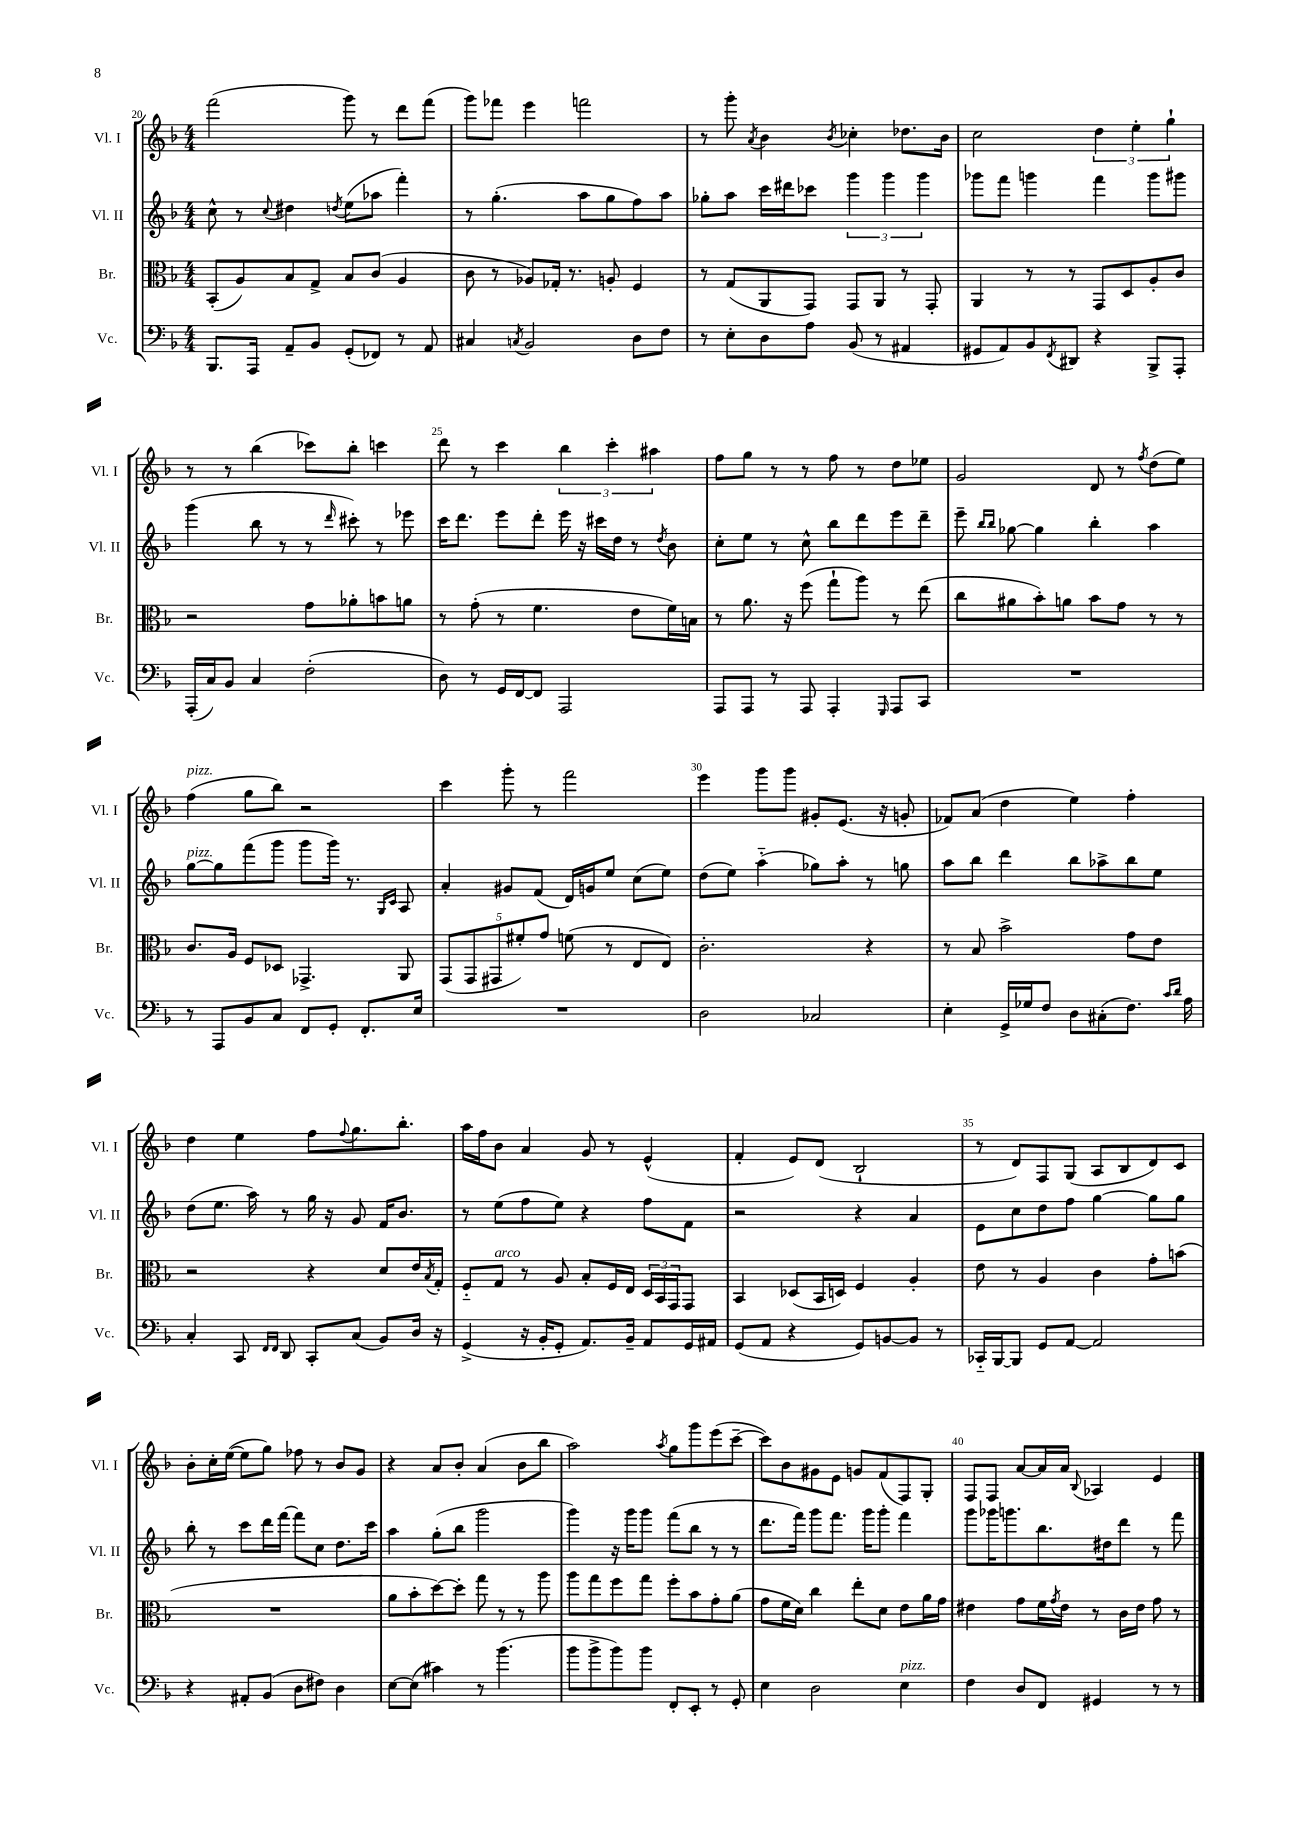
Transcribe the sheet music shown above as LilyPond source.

<<
\new StaffGroup <<
\new Staff = "s0" \with { instrumentName = "Vl. I" shortInstrumentName = "Vl. I" } {
    \clef treble \key f \major \numericTimeSignature \time 4/4
    f'''2( g'''8) r8 d'''8 f'''8( |
    g'''8) fes'''8 e'''4 f'''2 |
    r8 g'''8-. \acciaccatura { a'8 } bes'4 \acciaccatura { bes'8 } ces''4-. des''8. bes'16 |
    c''2 \tuplet 3/2 { d''4 e''4-. g''4-! } |
    r8 r8 bes''4( ces'''8) bes''8-. c'''4 |
    d'''8 r8 c'''4 \tuplet 3/2 { bes''4 c'''4-. ais''4 } |
    f''8 g''8 r8 r8 f''8 r8 d''8 ees''8 |
    g'2 d'8 r8 \acciaccatura { f''8 } d''8( e''8) |
    f''4^\markup { \italic "pizz." }( g''8 bes''8) r2 |
    c'''4 g'''8-. r8 f'''2 |
    e'''4 g'''8 g'''8 gis'8-. e'8.( r16 g'8-. |
    fes'8) a'8( d''4 e''4) f''4-. |
    d''4 e''4 f''8 \appoggiatura { f''8 } g''8. bes''8.-. |
    a''16 f''16 bes'8 a'4 g'8 r8 e'4-^( |
    f'4-. e'8) d'8( bes2-! |
    r8 d'8) f8 g8( a8 bes8 d'8) c'8 |
    bes'8-. c''16-. e''16~( e''8 g''8) fes''8 r8 bes'8 g'8 |
    r4 a'8 bes'8-. a'4( bes'8 bes''8 |
    a''2) \acciaccatura { a''8 } g''8 g'''8 e'''8( c'''8~-- |
    c'''8) bes'8 gis'8 e'8 g'8 f'8( f8) g8-. |
    f8 f8 a'8~ a'16 a'16 \appoggiatura { bes8 } aes4 e'4 \bar "|." |
}
\new Staff = "s1" \with { instrumentName = "Vl. II" shortInstrumentName = "Vl. II" } {
    \clef treble \key f \major \numericTimeSignature \time 4/4
    c''8-^ r8 \appoggiatura { c''8 } dis''4 \acciaccatura { d''8 } e''8( aes''8 f'''4-.) |
    r8 g''4.-.( a''8 g''8 f''8) a''8 |
    ges''8-. a''8 c'''16 dis'''16 ces'''8 \tuplet 3/2 { g'''4 g'''4 g'''4 } |
    ges'''8 f'''8 g'''4 f'''4 g'''8 gis'''8 |
    g'''4( bes''8 r8 r8 \grace { d'''16 } cis'''8-.) r8 ees'''8 |
    c'''16 d'''8. e'''8 d'''8-. e'''16 r16 cis'''16 d''16 r8 \acciaccatura { d''8 } bes'8 |
    c''8-. e''8 r8 c''8-^ bes''8 d'''8 e'''8 d'''8-- |
    e'''8-- \grace { bes''16 bes''16 } ges''8~ ges''4 bes''4-. a''4 |
    g''8~^\markup { \italic "pizz." } g''8 f'''8( g'''8 g'''8 g'''16) r8. \grace { g16 c'16 } a8 |
    a'4-. gis'8 f'8( d'16) g'16 e''8 c''8( e''8) |
    d''8( e''8) a''4-_( ges''8) a''8-. r8 g''8 |
    a''8 bes''8 d'''4 bes''8 aes''8-> bes''8 e''8 |
    d''8( e''8. a''16) r8 g''16 r16 g'8 f'16 bes'8. |
    r8 e''8( f''8 e''8) r4 f''8 f'8 |
    r2 r4 a'4 |
    e'8 c''8 d''8 f''8 g''4~ g''8 g''8 |
    bes''8-. r8 c'''8 d'''16 f'''16~ f'''8 c''8 d''8. c'''16 |
    a''4 g''8-.( bes''8 g'''2 |
    g'''4) r16 g'''16 g'''8 f'''8( bes''8 r8 r8 |
    d'''8. f'''16) g'''8 f'''8. g'''16 g'''8-. f'''4 |
    g'''8 ges'''16 g'''8. bes''8. dis''16 d'''8 r8 f'''8 \bar "|." |
}
\new Staff = "s2" \with { instrumentName = "Br." shortInstrumentName = "Br." } {
    \clef alto \key f \major \numericTimeSignature \time 4/4
    bes,8-.( a8) bes8 g8-> bes8 c'8( a4 |
    c'8 r8 aes8) ges16-. r8. a8-. f4 |
    r8 g8( a,8 g,8) g,8 a,8 r8 g,8-. |
    a,4 r8 r8 g,8 d8 a8-. c'8 |
    r2 g'8 aes'8-. b'8 a'8 |
    r8 g'8-.( r8 f'4. e'8 f'16) b16 |
    r8 a'8. r16 f''8( g''8-! a''8) r8 e''8( |
    c''8 ais'8 bes'8-.) a'8 bes'8 g'8 r8 r8 |
    c'8. a16 f8 des8 ges,4.-> a,8 |
    \tuplet 5/4 { g,8( g,8 gis,8 fis'8-.) g'8 } f'8( r8 e8 e8) |
    c'2.-. r4 |
    r8 bes8 bes'2-> g'8 e'8 |
    r2 r4 d'8 e'16 \acciaccatura { bes8 } g16-. |
    f8-_ g8^\markup { \italic "arco" } r8 a8 bes8-. f16 e16 \tuplet 3/2 { d16 bes,16 g,16 } g,8 |
    bes,4 des8( bes,16 d16) f4 a4-. |
    e'8 r8 a4 c'4 g'8-. b'8( |
    R1 |
    a'8 bes'8-. d''8~) d''8-. g''8 r8 r8 a''8 |
    a''8 g''8 f''8 g''8 f''8-. bes'8 g'8-. a'8( |
    g'8 f'16 d'16) c''4 e''8-. d'8 e'8 a'16 g'16 |
    eis'4 g'8 f'16 \acciaccatura { g'8 } eis'16 r8 c'16 eis'16 g'8 r8 \bar "|." |
}
\new Staff = "s3" \with { instrumentName = "Vc." shortInstrumentName = "Vc." } {
    \clef bass \key f \major \numericTimeSignature \time 4/4
    bes,,8. a,,16 a,8-- bes,8 g,8-.( fes,8) r8 a,8 |
    cis4 \acciaccatura { c8 } bes,2 d8 f8 |
    r8 e8-. d8 a8 bes,8( r8 ais,4 |
    gis,8 a,8) bes,8 \acciaccatura { f,8 } dis,8 r4 bes,,8-> a,,8-. |
    a,,16-.( c16) bes,8 c4 f2-.( |
    d8) r8 g,16 f,16~ f,8 a,,2 |
    a,,8 a,,8 r8 a,,8 a,,4-. \grace { g,,16 } a,,8 c,8 |
    R1 |
    r8 a,,8 bes,8 c8 f,8 g,8-. f,8.-. e16 |
    R1 |
    d2 ces2 |
    e4-. g,16-> ges16 f8 d8 cis8-.( f8.) \grace { c'16 d'16 } a16 |
    c4-. c,8 \grace { f,16 f,16 } d,8 c,8-. c8( bes,8) d16 r16 |
    g,4->( r16 bes,16-. g,8-. a,8.) bes,16-- a,8 g,16 ais,16 |
    g,8( a,8 r4 g,8) b,8~ b,8 r8 |
    ces,16-_ bes,,16~ bes,,8 g,8 a,8~ a,2 |
    r4 ais,8-. bes,8( d8 fis8) d4 |
    e8~ e8( cis'4) r8 bes'4.( |
    bes'8 bes'8-> bes'8) bes'8 f,8-. e,8-. r8 g,8-. |
    e4 d2 e4^\markup { \italic "pizz." } |
    f4 d8 f,8 gis,4 r8 r8 \bar "|." |
}
>>
>>
\layout { \context { \Score currentBarNumber = #20 \override BarNumber.break-visibility = ##(#f #t #t) barNumberVisibility = #(every-nth-bar-number-visible 5) } }
